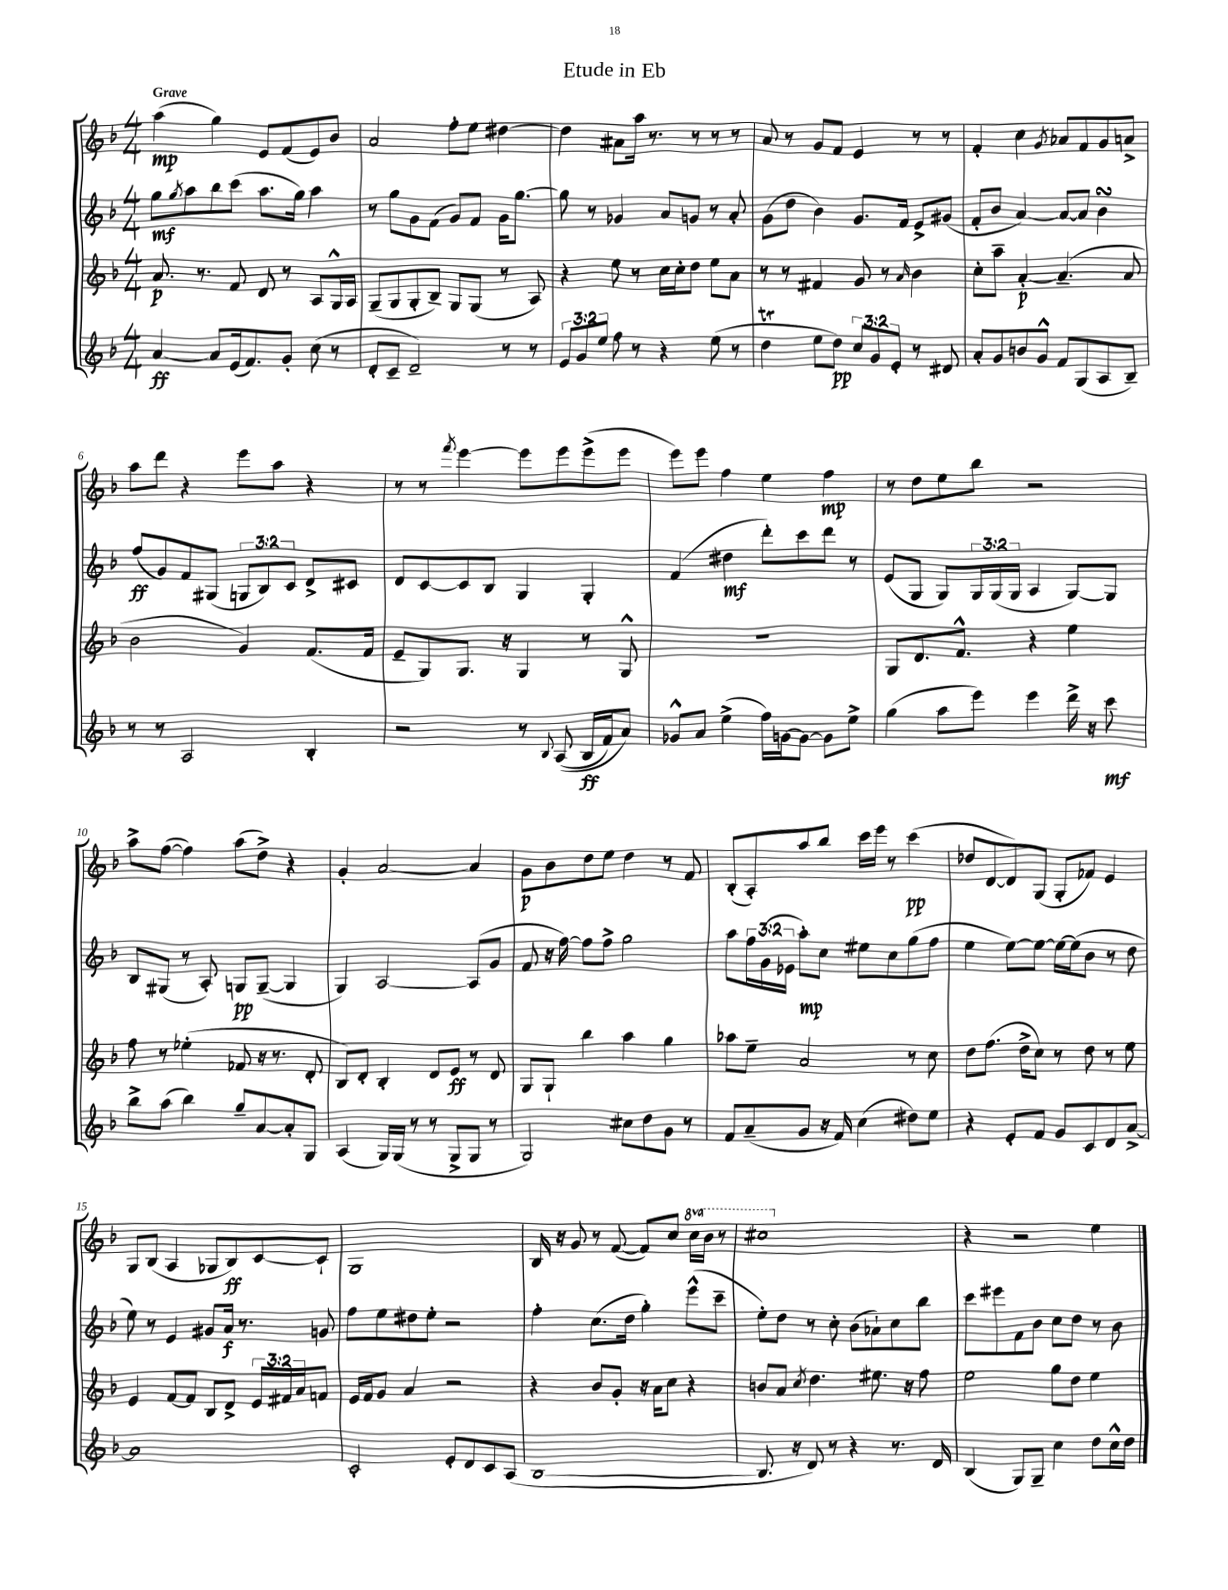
\header { title = "Etude in Eb" }
<<
\new StaffGroup <<
\new Staff = "s0" {
    \clef treble \key f \major \numericTimeSignature \time 4/4 \set Staff.ottavationMarkups = #ottavation-simple-ordinals \tempo "Grave"
    a''4\mp( g''4) e'8 f'8( e'8) bes'8 |
    a'2 f''8-. e''8 dis''4~ |
    dis''4 ais'8 a''16 r8. r8 r8 r8 |
    a'8 r8 g'8 f'8 e'4 r8 r8 |
    f'4-. c''4 \acciaccatura { g'8 } aes'8 f'8 g'8 a'8-> |
    a''8 d'''8 r4 e'''8 a''8 r4 |
    r8 r8 \acciaccatura { f'''8 } e'''4~ e'''8 e'''8 e'''8->( e'''8 |
    e'''8) e'''8 f''4 e''4 f''4\mp |
    r8 d''8 e''8 bes''8 r2 |
    a''8-> f''8~( f''4) a''8( d''8->) r4 |
    g'4-. a'2~ a'4 |
    g'8\p bes'8 d''8 e''8 d''4 r8 f'8 |
    bes8-.( a8-.) a''8 bes''8 c'''16 e'''16 r8 c'''4\pp( |
    des''8 d'8~ d'8) g8( g8-. fes'8) e'4 |
    g8 bes8( a4 ges8 bes8\ff) c'8~ c'8-! |
    g1 |
    bes16 r16 g'8 r8 f'8~( f'8) c''8 \ottava #1 c'''16 bes''16 r8 |
    cis'''1 \ottava #0 |
    r4 r2 e''4 \bar "|." |
}
\new Staff = "s1" {
    \clef treble \key f \major \numericTimeSignature \time 4/4 \override Staff.TupletNumber.text = #tuplet-number::calc-fraction-text
    g''8\mf \acciaccatura { g''8 } a''8 bes''8 c'''8( a''8. g''16) a''4 |
    r8 g''8 g'8 f'8( g'8) f'8 g'16 g''8.~ |
    g''8 r8 ges'4 a'8 g'8 r8 a'8-. |
    g'8( d''8 bes'4) g'8. f'16 e'8-> gis'8( |
    f'8-. bes'8 a'4~) a'8~ a'8 bes'4\turn |
    f''8\ff( g'8) f'8 gis8( \tuplet 3/2 { g8 bes8) c'8 } d'8-> cis'8 |
    d'8 c'8~ c'8 bes8 g4 g4-. |
    f'4( dis''4\mf d'''8-.) c'''8 d'''8 r8 |
    e'8( g8 g8) \tuplet 3/2 { g16 g16( g16 } a4 g8~) g8 |
    bes8 gis8( r8 a8-.) g8\pp g8~--( g4 |
    g4) a2~ a8( g'8 |
    f'8 r16 f''16~) f''8 f''8-> g''2 |
    a''8 \tuplet 3/2 { f''16 g'16( ees'16 } a''8-.\mp) c''8 eis''8 c''8 g''8( f''8 |
    e''4 e''8~) e''8~ e''16~ e''16( bes'8 r8 d''8 |
    e''8) r8 e'4 gis'8 a'16\f r8. g'8 |
    f''8 e''8 dis''8 e''8-. r2 |
    f''4-. c''8.( d''16 g''4-.) e'''8-^( c'''8-- |
    e''8-.) d''8 r8 c''8-. bes'8( aes'8-!) c''8 bes''8 |
    c'''8 eis'''8 f'8 bes'8 c''8 d''8 r8 bes'8 \bar "|." |
}
\new Staff = "s2" {
    \clef treble \key f \major \numericTimeSignature \time 4/4 \override Staff.TupletNumber.text = #tuplet-number::calc-fraction-text
    a'8.\p r8. f'8 d'8 r8 a8 g16-^ a16 |
    g8--( g8 g8-. bes8--) g8 g8( r8 a8) |
    r4 e''8 r8 c''16 c''16-. d''8 e''8 a'8 |
    r8 r8 fis'4 g'8 r8 \grace { a'16 } bes'4 |
    c''8-. a''8-- a'4~-.\p a'4.--( a'8 |
    bes'2 g'4) f'8.( f'16 |
    e'8-- g8) g8. r16 g4 r8 g8-^ |
    r1 |
    g8 d'8. f'8.-^ r4 e''4 |
    f''8 r8 ees''4-.( fes'8 r16 r8. d'8-. |
    bes8) d'8-. bes4-. d'8 e'8\ff r8 d'8 |
    g8 g8-! bes''4 a''4 g''4 |
    aes''8 e''8-- a'2 r8 c''8 |
    d''8 f''8.( d''16-> c''8) r8 d''8 r8 e''8 |
    e'4 f'8~ f'8 bes8 d'8-> \tuplet 3/2 { e'16 fis'16 a'16 } f'8 |
    e'16 f'16 g'8 a'4 r2 |
    r4 bes'8 g'8-. r16 a'16 c''8 r4 |
    b'8 a'8 \acciaccatura { c''8 } d''4. eis''8. r16 f''8 |
    e''2 g''8 d''8 e''4 \bar "|." |
}
\new Staff = "s3" {
    \clef treble \key f \major \numericTimeSignature \time 4/4 \override Staff.TupletNumber.text = #tuplet-number::calc-fraction-text
    a'4~\ff a'8 e'16( f'8.) g'8-. c''8( r8 |
    d'8-. c'8-- d'2--) r8 r8 |
    \tuplet 3/2 { e'8 g'8 e''8 } f''8 r8 r4 e''8( r8 |
    d''4\trill e''8 d''8\pp) \tuplet 3/2 { c''8 g'8 e'8-. } r8 dis'8 |
    a'8-. g'8 b'8 g'8-^ f'8 g8( a8 bes8--) |
    r8 r8 a2 bes4-. |
    r2 r8 \appoggiatura { bes8 } a8(\( bes16\ff f'16) a'8\) |
    ges'8-^ a'8 e''4->( f''16) g'16~ g'8~ g'8 e''8-> |
    g''4( a''8 e'''8) e'''4 d'''16-> r16 c'''8\mf |
    bes''8-> a''8( bes''4) g''8-- a'8~ a'8-. g8 |
    a4( g16) g16( r8 r8 g8-> g8 r8 |
    g2) cis''8 d''8 g'8 r8 |
    f'8 a'8--( g'8 r16 f'16) c''4( dis''8) e''8 |
    r4 e'8-. f'8 g'8 c'8 d'8 a'8~-> |
    a'1 |
    c'2-. e'8-. d'8 c'8 a8( |
    bes1~ |
    bes8. r16 d'8) r8 r4 r8. d'16 |
    bes4( g8) g8-- c''4 d''8 c''16-^ d''16 \bar "|." |
}
>>
>>
